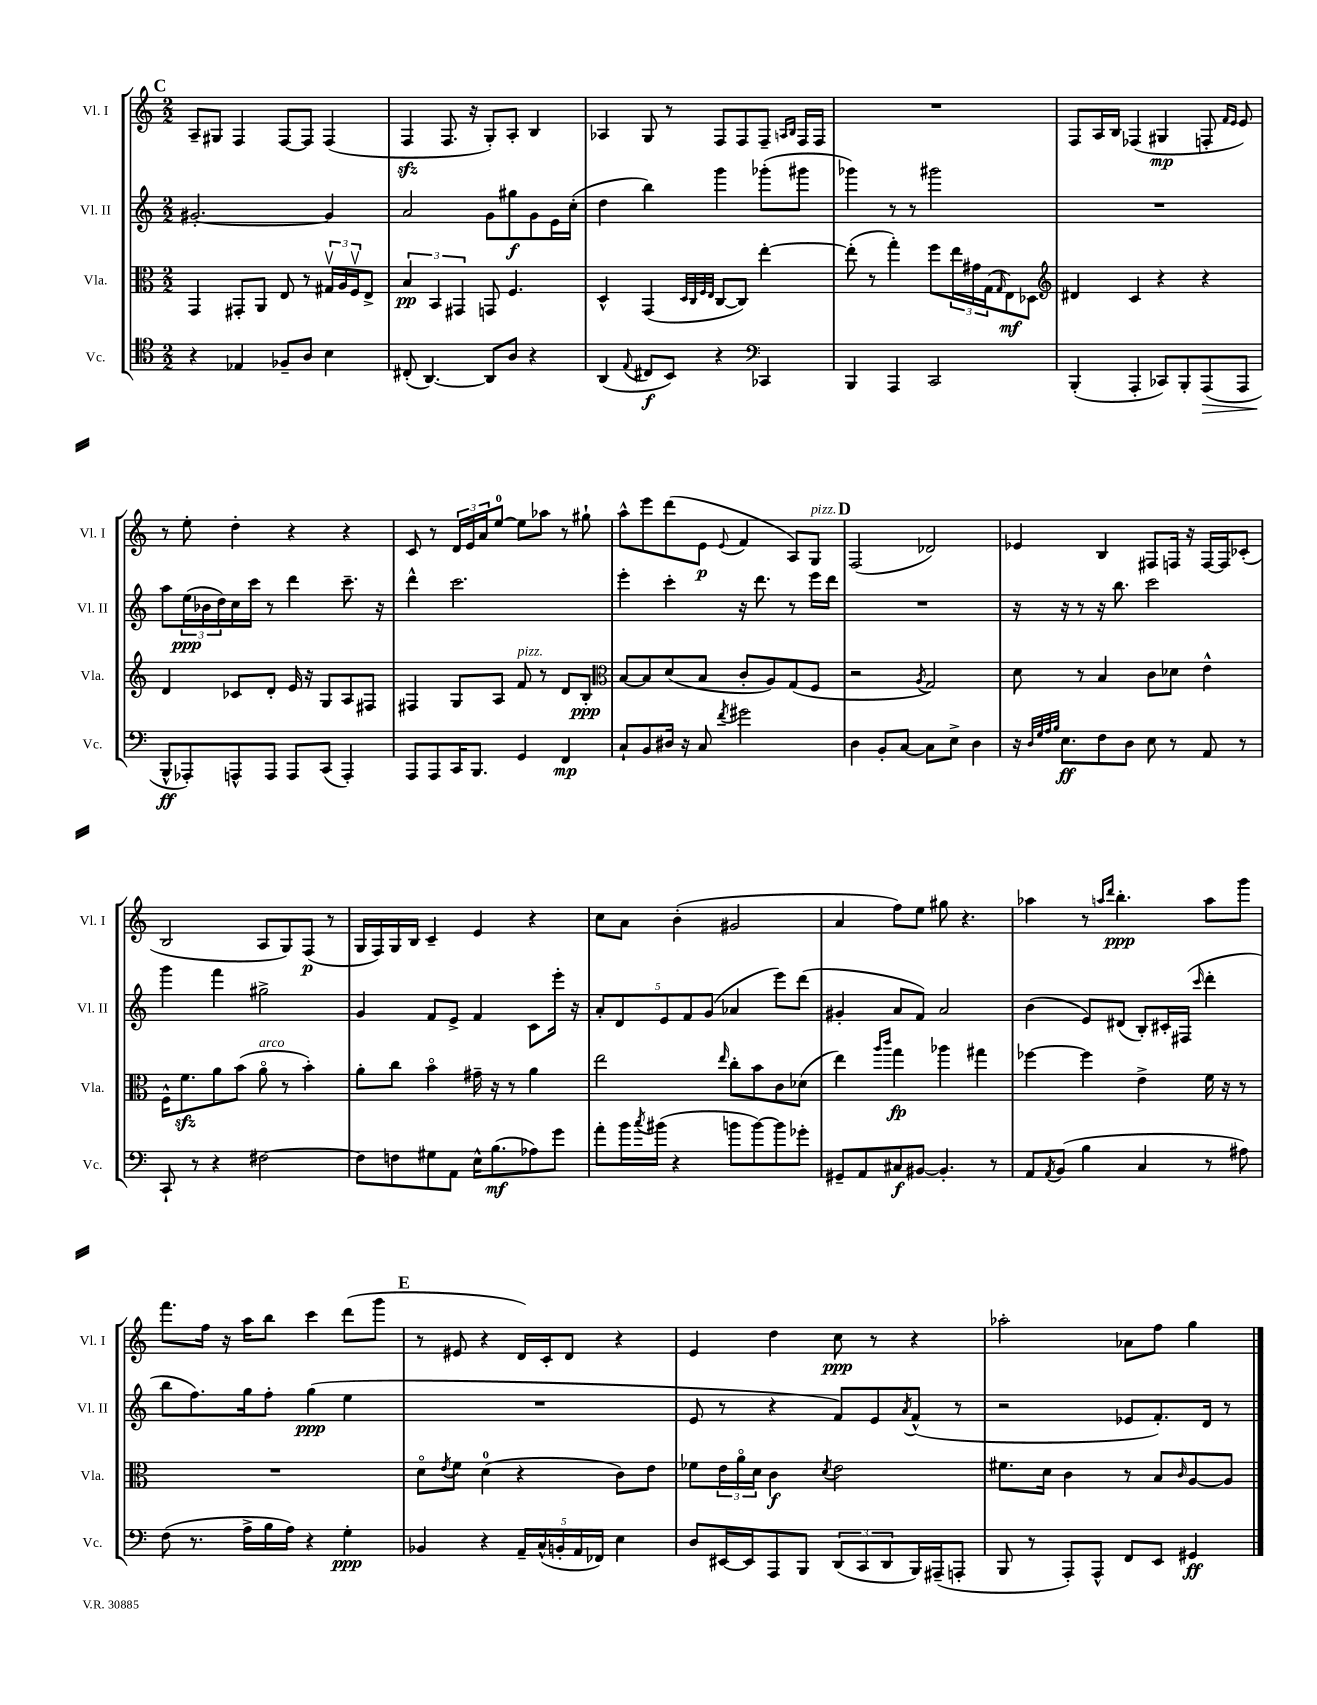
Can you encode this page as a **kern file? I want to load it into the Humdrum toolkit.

**kern	**kern	**kern	**kern
*staff4	*staff3	*staff2	*staff1
*clefC4	*clefC3	*clefG2	*clefG2
*k[]	*k[]	*k[]	*k[]
*M2/2	*M2/2	*M2/2	*M2/2
4r	4GG/	[2.g#'/	8A~/L
.	.	.	8G#/J
4E-/	8GG#'/L	.	4F/
.	8AA/J	.	.
8F-~/L	8E/	.	[8F/L
8A/J	8r	.	8F/]J
4B\	24G#v/LL	4g#/]	(4F/
.	24A/	.	.
.	24Fv/J	.	.
.	8E^/J	.	.
=	=	=	=
(8C#'/	6B/	2a/	4F/
[4.AA/)	.	.	.
.	6BB/	.	.
.	.	.	8.F/
.	6GG#/	.	.
.	.	.	16r
8AA/]L	8GG/	8g\L	8G'/L)
8A/J	4.F/	8gg#\	8A'/J
4r	.	8g\	4B/
.	.	16e\L	.
.	.	(16cc'\JJ	.
=	=	=	=
(4AA/	4D^^/	4dd\	4A-/
8qqE/	.	.	.
8C#/L	(4GG/	4bb\)	8G/
8BB/J)	.	.	8r
.	32qqD/LLL	.	.
.	32qqC/	.	.
.	32qqF/	.	.
.	32qqE/JJJ	.	.
4r	[8C/L	4ggg\	8F/L
.	8C/]J)	.	8F/
*clefF4	*	*	*
4CC-/	[4ee'\	(8ggg-'\L	8F~/J
.	.	.	16qqA/LL
.	.	.	16qqB/JJ
.	.	8ggg#\J	16F/LL
.	.	.	16F/JJ
=	=	=	=
4BBB/	(8ee'\]	4ggg-\)	1r
.	8r	.	.
4AAA/	4gg'\)	8r	.
.	.	8r	.
2CC/	8ff\L	2ggg#\	.
.	24ee\L	.	.
.	24g#\	.	.
.	(24G\J	.	.
.	16qqG/	.	.
.	8E\)	.	.
.	8D-\J	.	.
=	=	=	=
*	*clefG2	*	*
(4BBB'/	4d#/	1r	8F/L
.	.	.	16A/L
.	.	.	16B/JJ
4AAA'/	4c/	.	(4F-/
8CC-/L)	4r	.	4G#/
8BBB'/	.	.	.
(8AAA/	4r	.	8F'/
.	.	.	16qqf/LL
.	.	.	16qqe/JJ
8AAA/J	.	.	8e/)
=	=	=	=
8BBB^^/L	4d/	8aa\L	8r
8AAA-'/)	.	(24ee\L	8ee'\
.	.	24b-\	.
.	.	24dd\)	.
8AAA^^/	8c-/L	16cc\	4dd'\
.	.	16ccc\JJ	.
8AAA/J	8d'/J	8r	.
8AAA/L	16e/	4ddd\	4r
.	16r	.	.
(8CC/J	8G/L	.	.
4AAA'/)	8A/	8.ccc~\	4r
.	8F#/J	.	.
.	.	16r	.
=	=	=	=
8AAA/L	4F#/	4ddd^^\	8c/
8AAA/	.	.	8r
16CC/K	8G/L	2.ccc\	24d/LL
.	.	.	24e/
8.BBB/J	.	.	.
.	.	.	24a/J
.	8A/J	.	[8ee/J
4GG/	8f/	.	8ee\]L
.	8r	.	8aa-\J
4FF/	8d/L	.	8r
.	8B'/J	.	8gg#`\
=	=	=	=
*	*clefC3	*	*
8C`/L	[8B/L	4eee'\	8aa^^\L
8BB/	8B/]	.	8eee\
16D#/Jk	(8d/	4ccc'\	(8ddd\
16r	.	.	.
8C/	8B/J	.	8e\J
8qf/	.	.	8qqe/
2g#\	8c'/L	16r	4f/
.	.	8.ddd\	.
.	8A/)	.	.
.	(8G/	8r	8A/L)
.	8F/J	16eee\LL	8G/J
.	.	16ddd\JJ	.
=	=	=	=
4D\	2r	1r	(2F/
8BB'/L	.	.	.
[8C/J	.	.	.
.	8qA/	.	.
8C\]L	2G/)	.	2d-/)
8E^\J	.	.	.
4D\	.	.	.
=	=	=	=
16r	8d\	16r	4e-/
32qqD/LLL	.	.	.
32qqG/	.	.	.
32qqA/	.	.	.
32qqB/JJJ	.	.	.
8.E\L	.	16r	.
.	8r	8r	.
8F\	4B/	16r	4B/
.	.	8.bb\	.
8D\J	.	.	.
8E\	8c\L	2ccc\	8F#/L
8r	8d-\J	.	16F/Jk
.	.	.	16r
8AA/	4e^^\	.	[16F/LL
.	.	.	16F/]J
8r	.	.	(8c-'/J
=	=	=	=
8CC`/	16F^^\LK	4ggg\	2B/
.	8.f\	.	.
8r	.	.	.
4r	8a\	4fff\	.
.	(8b\J	.	.
[2F#\	8ao\	2gg#^\	8A/L
.	8r	.	8G/)
.	4b'\)	.	(8F/J
.	.	.	8r
=	=	=	=
8F#\]L	8a'\L	4g/	16G/LL
.	.	.	16F/)
8F\	8cc\J	.	16G/
.	.	.	16B/JJ
8G#\	4bo\	8f/L	4c~/
8AA\J	.	8e^/J	.
16E^^\LK	16g#~\	4f/	4e/
(8.B\	16r	.	.
.	8r	.	.
8A-\)	4a\	8c\L	4r
8g\J	.	16eee'\Jk	.
.	.	16r	.
=	=	=	=
8a'\L	2ee\	10a'/L	8cc\L
.	.	10d/	.
16b\L	.	.	8a\J
8qcc/	.	.	.
(16b#\JJ	.	.	.
.	.	10e/	.
4r	.	.	(4b'\
.	.	10f/	.
.	.	(10g/J	.
.	16qqee/	.	.
8b\L	8cc'\L	4a-/	2g#/
[8b\)	8b\	.	.
8b\]	8c\	8eee\L)	.
8g-'\J	(8d-\J	(8ddd\J	.
=	=	=	=
8GG#~/L	4ee\)	4g#'/	4a/
8AA/	.	.	.
.	16qqaa/LL	.	.
.	16qqccc/JJ	.	.
8C#/	4gg\	8a/L	8ff\L)
[8BB#/J	.	8f/J)	8ee\J
4.BB#'/]	4aa-\	2a/	8gg#\
.	.	.	4.r
.	4gg#\	.	.
8r	.	.	.
=	=	=	=
8AA/L	[4ff-\	(4b\	4aa-\
8qAA/	.	.	.
(8BB/J	.	.	.
4B\	4ff-\]	8e/L)	8r
.	.	.	16qqaa/LL
.	.	.	16qqddd/JJ
.	.	(8d#/J	4.bb'\
4C/	4e^\	8B'/L)	.
.	.	16c#'/L	.
.	.	(16F#/JJ	.
.	.	16qqccc/	.
8r	16f\	4ddd'\	8aa\L
.	16r	.	.
8A#\)	8r	.	8ggg\J
=	=	=	=
(8F\	1r	8bb\L	8.fff\L
8.r	.	8.ff\)	.
.	.	.	16ff\Jk
.	.	.	16r
16A^\LL	.	16gg\k	16aa\LK
16B\	.	8ff'\J	8bb\J
16A\JJ)	.	.	.
4r	.	(4gg\	4ccc\
4G'\	.	4ee\	(8ddd\L
.	.	.	8ggg\J
=	=	=	=
4BB-/	8do\L	1r	8r
.	8qe/	.	.
.	8f\J	.	8e#/
4r	(4d\	.	4r
20AA~/LL	4r	.	16d/LL)
(20C^^/	.	.	.
.	.	.	16c'/J
20BB'/	.	.	.
.	.	.	8d/J
20AA/	.	.	.
20FF-/JJ)	.	.	.
4E\	8c\L)	.	4r
.	8e\J	.	.
=	=	=	=
8D/L	8f-\L	8e/	4e/
[16EE#/L	24e\L	8r	.
.	24ao\	.	.
16EE#/]J	.	.	.
.	24d\JJ	.	.
8AAA/	4c\	4r	4dd\
8BBB/J	.	.	.
.	8qd/	.	.
(12DD/L	2e\	8f/L)	8cc\
12CC/	.	.	.
.	.	8e/	8r
12DD/	.	.	.
.	.	8qa/	.
16BBB/L)	.	(8f^^/J	4r
(16AAA#~/J	.	.	.
8AAA'/J	.	8r	.
=	=	=	=
8BBB/	8.f#\L	2r	2aa-'\
8r	.	.	.
.	16d\Jk	.	.
8AAA'/L)	4c\	.	.
8AAA^^/J	.	.	.
8FF/L	8r	8e-/L	8a-\L
8EE/J	8B/L	8.f'/)	8ff\J
.	16qqc/	.	.
4GG#/	[8A/	.	4gg\
.	.	16d/Jk	.
.	8A/]J	8r	.
==	==	==	==
*-	*-	*-	*-
